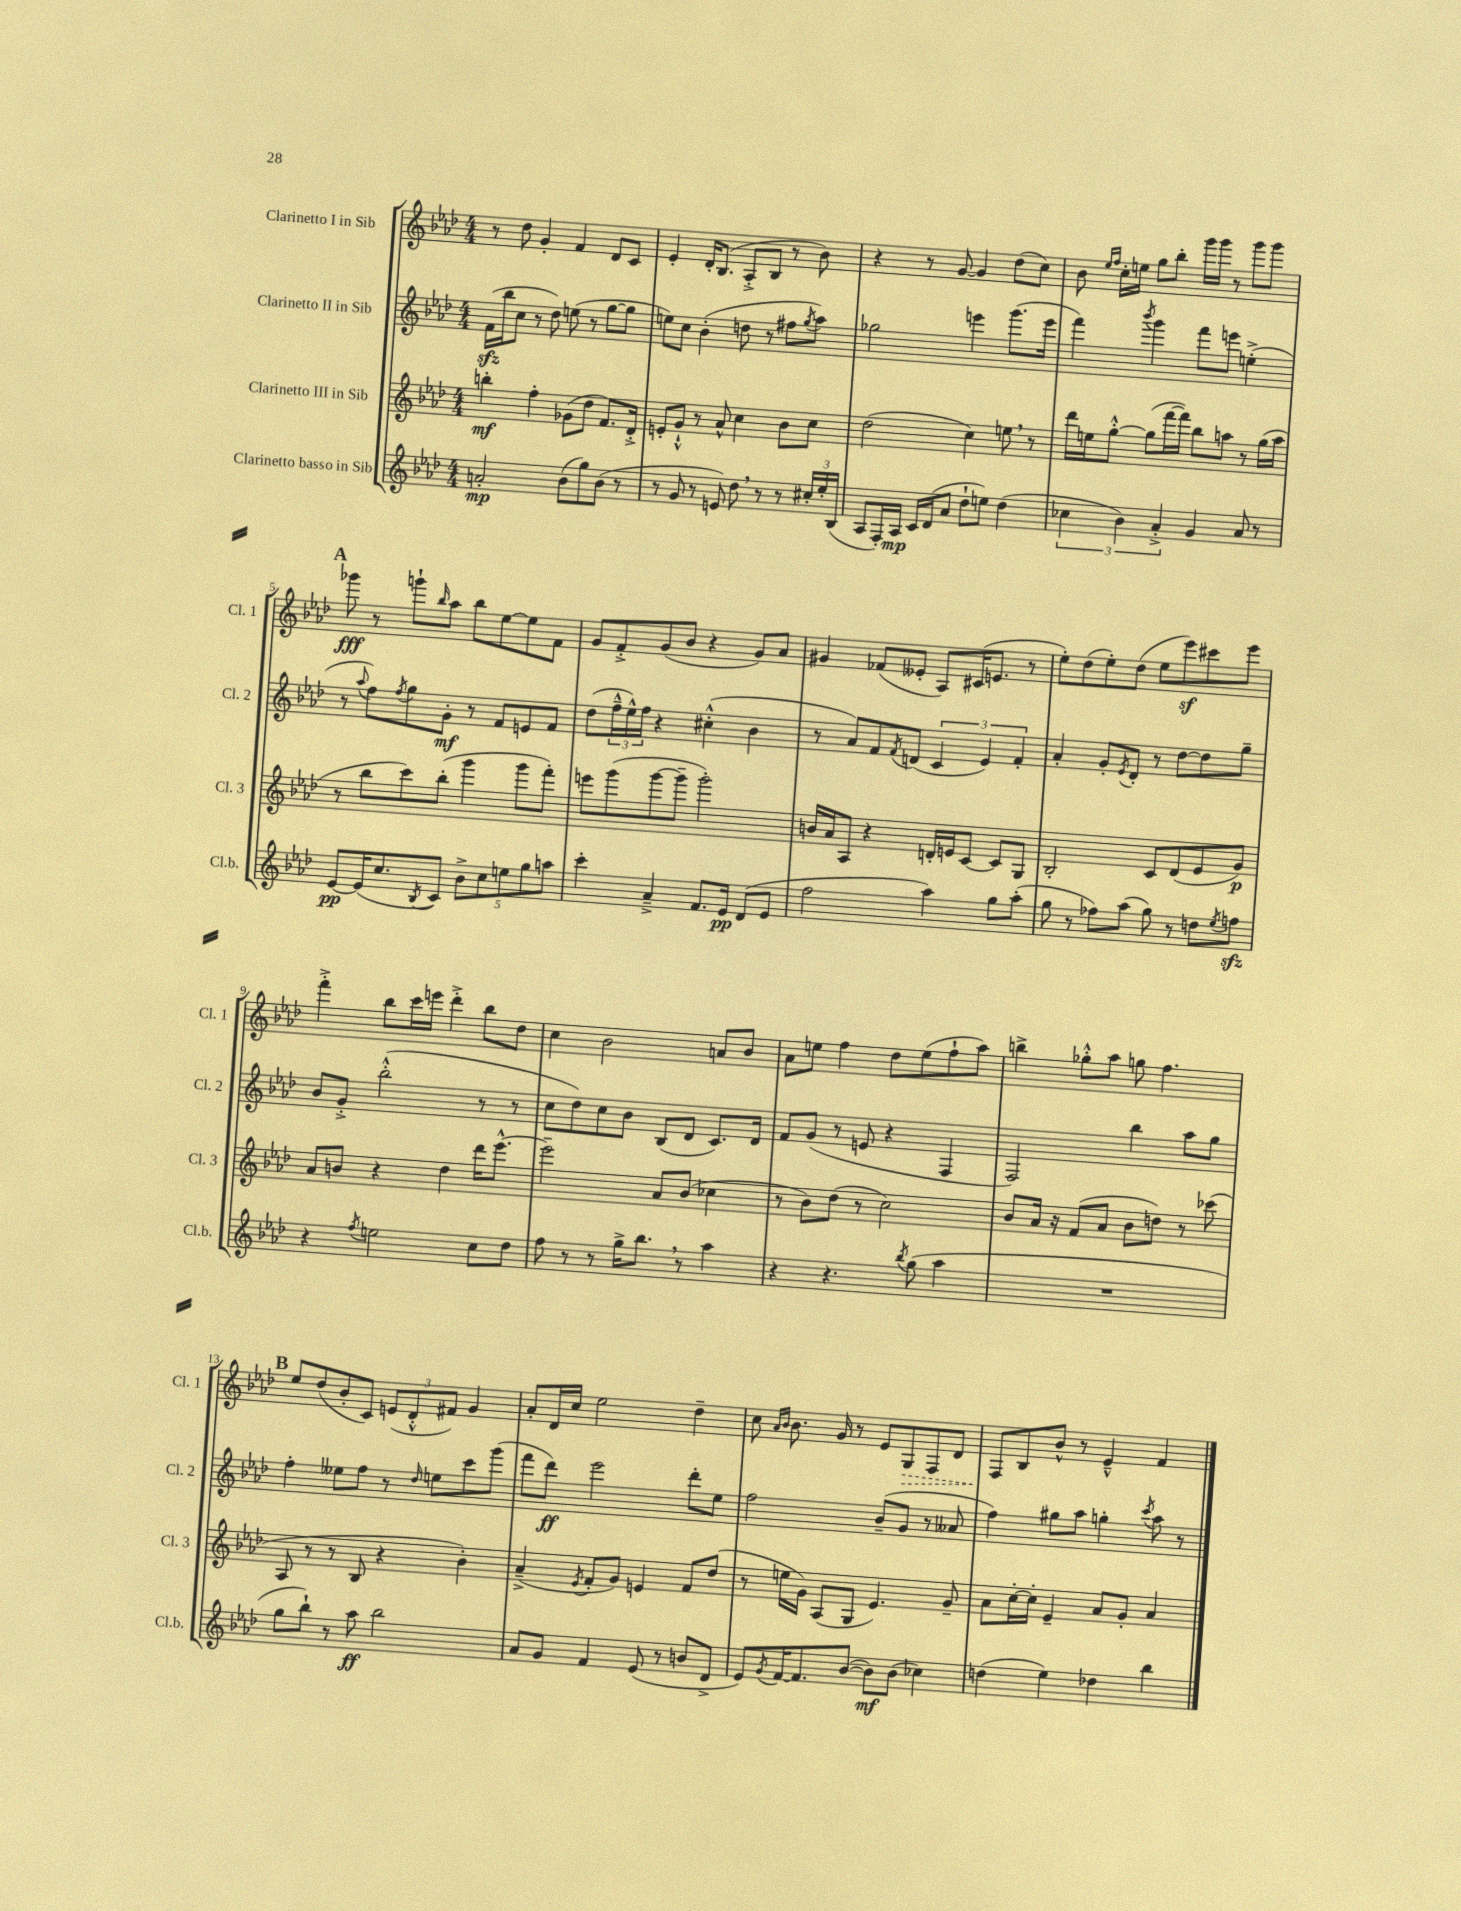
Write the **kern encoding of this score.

**kern	**kern	**kern	**kern
*staff4	*staff3	*staff2	*staff1
*clefG2	*clefG2	*clefG2	*clefG2
*k[b-e-a-d-]	*k[b-e-a-d-]	*k[b-e-a-d-]	*k[b-e-a-d-]
*M4/4	*M4/4	*M4/4	*M4/4
2a'	4bb'	(16f	8r
.	.	16bb-	.
.	.	8cc	8dd-
.	4ff'	8r	4g'
.	.	8dd-)	.
(8b-	(8g-	(8ee	4f
8gg)	8dd-	8r	.
(8b-	8.f)	[8gg	8d-
8r	.	8gg]	8c
.	16d-'^	.	.
=	=	=	=
8r	8e'	8ee)	4e-'
8g	8g`^^	8cc	.
8r	8r	(4b-'	16d-'
.	.	.	(8.B-
8e)	8a-^^	.	.
8dd-	4cc	8dd	8A-'^
8r	.	8r	8B-
8r	8b-	8ff#	8r
.	.	8qgg	.
24cc#'	8cc	8aa-)	8b-)
24ee-'	.	.	.
(24B-	.	.	.
=	=	=	=
8A-	(2dd-	2gg-	4r
16F')	.	.	.
16A-	.	.	.
16c	.	.	8r
(16d-	.	.	.
8a-	.	.	[8g
8dd-`	4cc)	4eee	4g]
8ee)	.	.	.
(4dd-	8ee	(8.ggg	(8dd-
.	8r	.	8cc)
.	.	16eee	.
=	=	=	=
6cc-	16ddd-	4fff)	8b-
.	16ee	.	.
.	.	.	16qqee-
.	.	.	16qqff
.	[8gg'^^	.	16cc'
6b-)	.	.	.
.	.	.	16ee
.	.	8qbbb-	.
.	(8gg]	4ggg	8gg
6a-'^	.	.	.
.	[16fff	.	8bb-'
.	16fff])	.	.
4g	8bb-	8fff	16ggg
.	.	.	16ggg
.	8aa	8eee	8r
8a-	8r	(4ee'^	8ggg
8r	(16gg	.	8ggg
.	16aa	.	.
=	=	=	=
[8e-	8r	8r	8ggg-
.	.	8qqaa-	.
(16e-]	8bb-	8ff)	8r
8.cc	.	.	.
.	.	8qff	.
.	8ccc)	8gg	8ggg`
8qB-	.	.	16qqbb-
8c)	(8bb-'	8g'	8aa-
10b-^	4ggg	8r	8bb-
10cc	.	.	.
.	.	8f	[8ee-
10ee	.	.	.
.	8ggg	8e	8ee-]
10gg	.	.	.
.	8fff')	8f	8f
10aa	.	.	.
=	=	=	=
4ccc'	8eee	(8dd-	8g
.	(8ggg	24ff~^^	8f'^
.	.	24ee-^^)	.
.	.	24ff	.
4a-~^	[8ggg	4r	(8g
.	8ggg~]	.	8b-
8.f	2ggg')	(4cc#'^^	4r
16e-	.	.	.
(8d-	.	4b-	8g)
8e-	.	.	8a-
=	=	=	=
2ff	16b	8r	4g#
.	16a-	.	.
.	8A-	8a-)	.
.	4r	8f	(8f-
.	.	8qf	.
.	.	(8d	8e--'
4aa-)	16d'	6c	8A-)
.	16e	.	.
.	[8c	.	(16c#
.	.	6e-)	.
.	.	.	8.e
8gg	8c]	.	.
.	.	6f'	.
(8aa-'	8G	.	8r
=	=	=	=
8gg	2B-'	4a-'	8ee-')
8r	.	.	(8dd-
8ff-)	.	8g'	8ee-')
.	.	8qe-	.
(8aa-	.	8d-'	(8dd-
8gg)	8c	8r	8ee-
8r	(8d-	[8dd-	8eee-)
8dd	8e-	8dd-]	8ccc#
8qee-	.	.	.
8ff	8g)	8gg~	8eee-
=	=	=	=
4r	8a-	8b-	4fff'^
.	8b	8g'^	.
8qff	.	.	.
2ee	4r	(2bb-'^^	8bb-
.	.	.	16ccc
.	.	.	16eee
.	4dd-	.	4ddd-'^
8cc	16ddd-	8r	8bb-
.	[8.eee-^^	.	.
8dd-	.	8r	8dd-
=	=	=	=
8ff	2eee-~]	8cc	4cc
8r	.	8dd-)	.
8r	.	8cc	2b-
16gg^	.	8b-	.
8.bb-	.	.	.
.	8a-	(8B-	.
8r	(8b-	8d-	.
4aa-	4cc-	8.c)	8a
.	.	.	8b-
.	.	16d-	.
=	=	=	=
4r	8r	8f	8a-
.	8b-)	(8g	8ee
4.r	(8dd-	8r	4ff
.	8r	8e	.
.	2cc)	4r	8dd-
8qbb-	.	.	.
(8gg	.	.	(8ee
4aa-	.	4F	8ff`
.	.	.	8aa-)
=	=	=	=
1r	8b-	2F)	4bb^
.	16a-	.	.
.	16r	.	.
.	(8f	.	8gg-'^^
.	8a-	.	8aa-
.	8b-	4bb-	8gg
.	8dd)	.	4.ff
.	8r	8aa-	.
.	(8ccc-	8gg	.
=	=	=	=
8gg	8A-	4ff'	8ee-
8bb-`)	8r	.	(8dd-
8r	8r	8ee--	8b-'
8aa-	8B-	8ff	8c)
2bb-	4r	8r	(12e
.	.	.	12d-'^^
.	.	16qqdd-	.
.	.	8ee	.
.	.	.	12f#)
.	4b-')	8ccc	4g
.	.	(8ggg	.
=	=	=	=
8a-	(4a-~^	8fff	8a-'
8g	.	8ddd-)	16d-
.	.	.	16cc
.	8qe-	.	.
4f	8f'	2eee-	2ee-
.	8g)	.	.
(8e-	4e	.	.
8r	.	.	.
8b	8f	8ddd-'	4dd-~
8d-^	(8dd-	8ee-	.
=	=	=	=
8e-)	8r	2ff	8cc
.	.	.	16qqa-
8qg	.	.	16qqb-
[16f	16ee	.	8.b-
8.f]	16g)	.	.
.	(8A-	.	.
.	.	.	16g
([8b-	8G	.	8r
8b-])	4.e-)	(8b-~	8e-
(8b-	.	8g	8G
4cc-)	.	8r	8F
.	8g~	8a--	8d-
=	=	=	=
(4dd	8a-	4ff)	8F
.	[16cc'	.	8B-
.	16cc']	.	.
4ee-)	4e-~	8gg#	8b-^^
.	.	8aa-	8r
4dd-	8a-	4gg'	4e-~^^
.	8g'	.	.
.	.	8qccc	.
4bb-	4a-	8aa-	4f
.	.	8r	.
==	==	==	==
*-	*-	*-	*-
